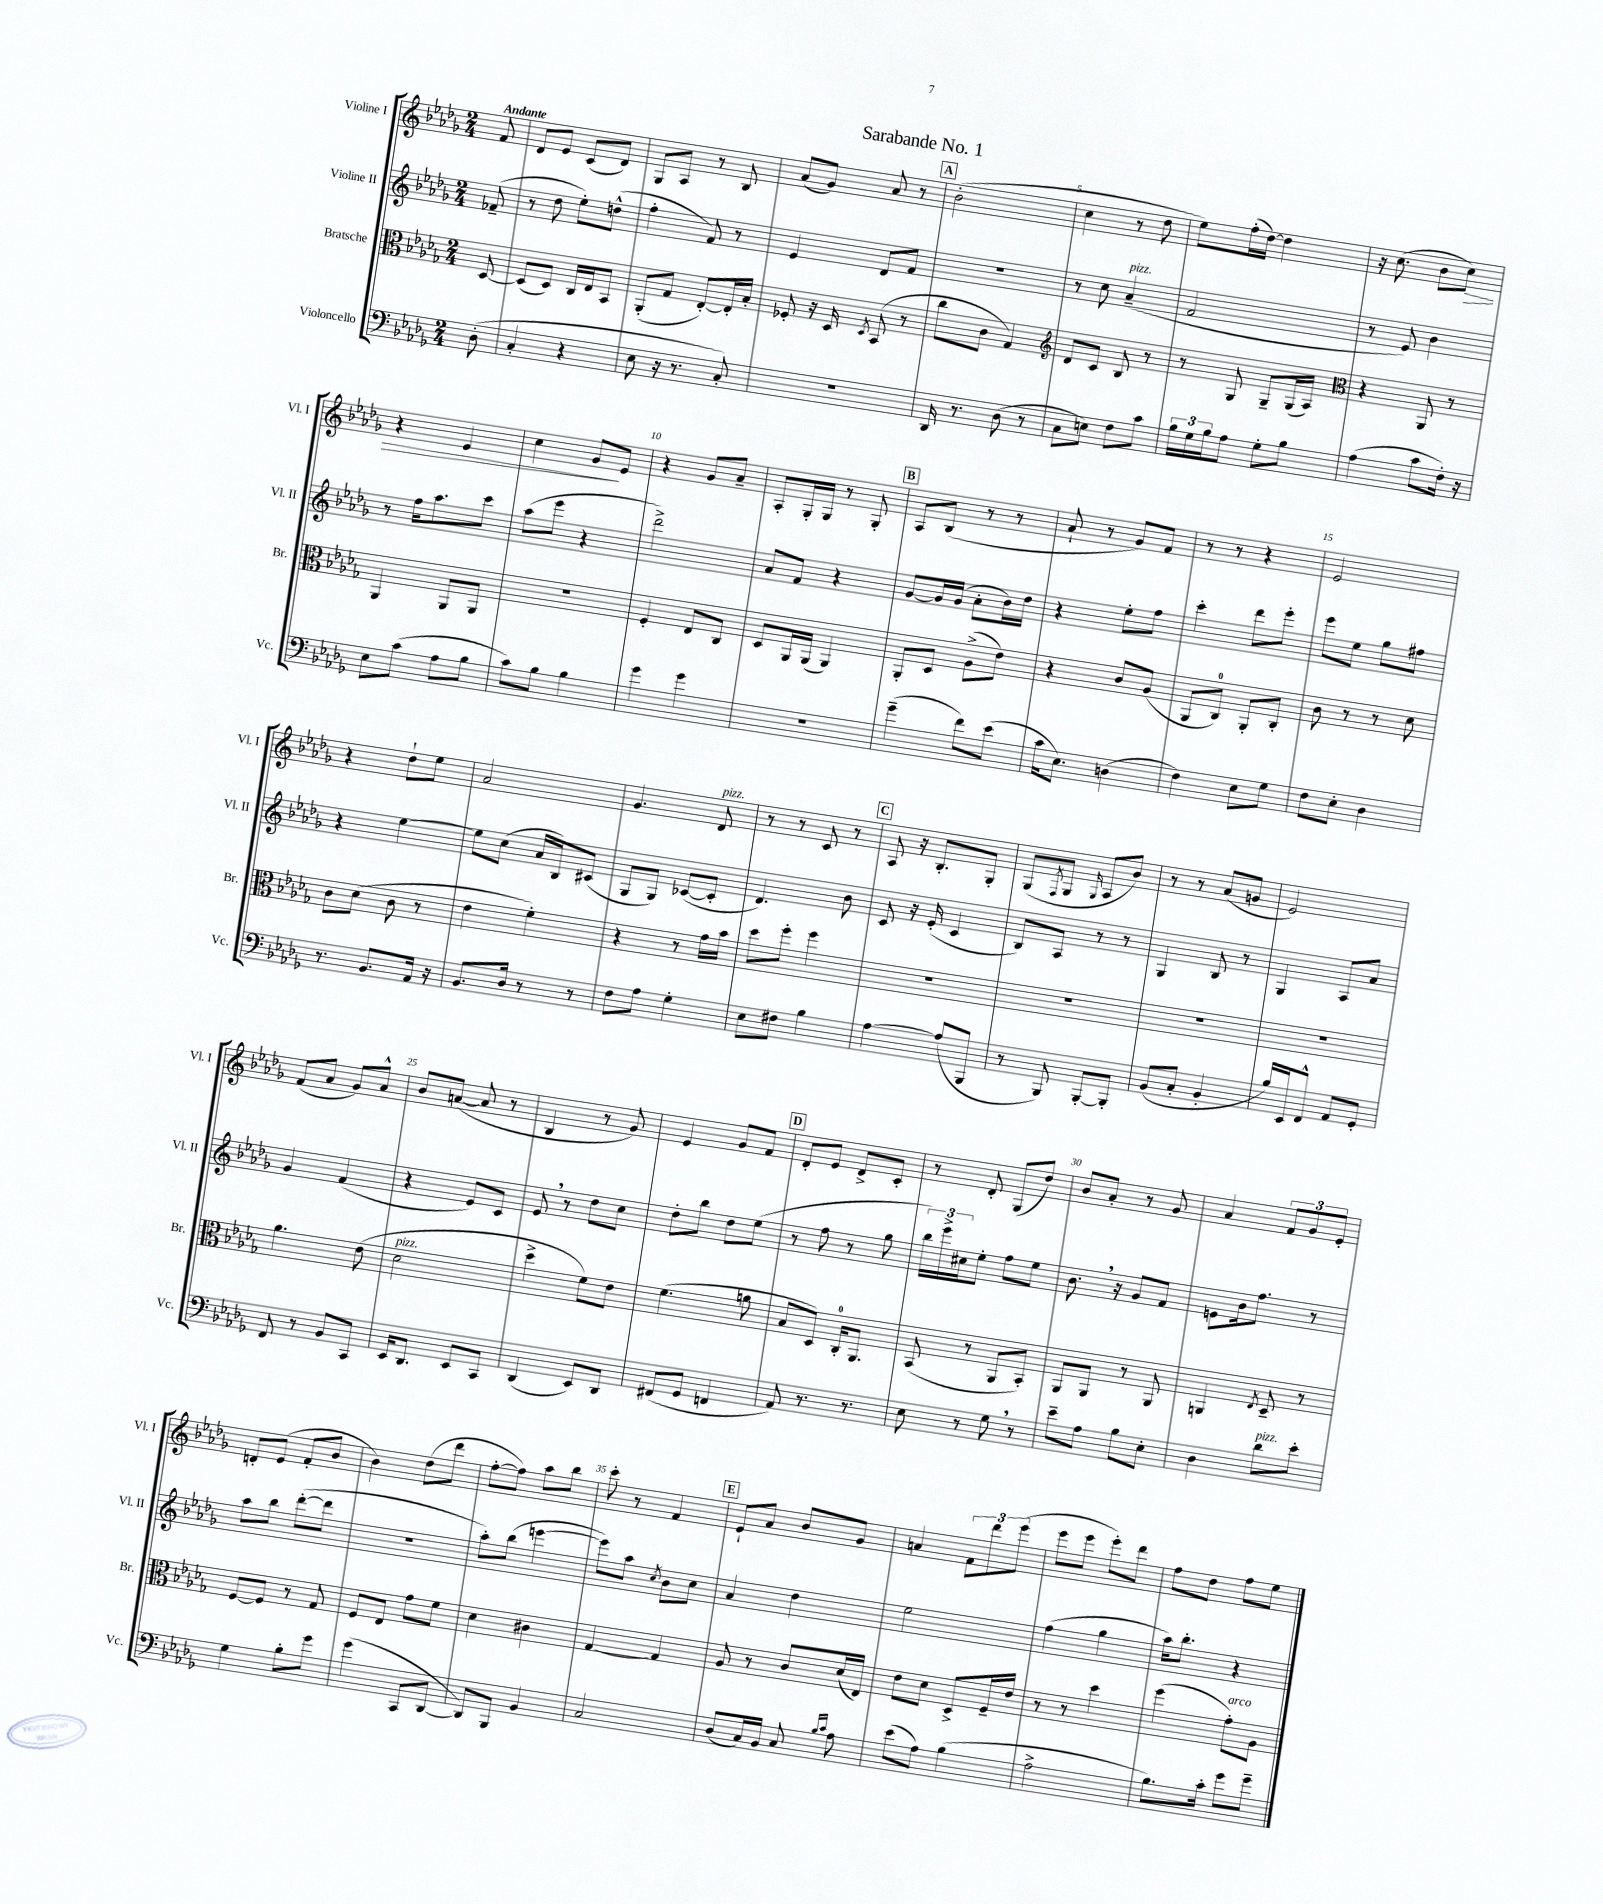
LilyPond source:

\header { title = "Sarabande No. 1" }
<<
\new StaffGroup <<
\new Staff = "s0" \with { instrumentName = "Violine I" shortInstrumentName = "Vl. I" } {
    \clef treble \key des \major \numericTimeSignature \time 2/4 \partial 8 \tempo "Andante"
    f'8 |
    des'8 ees'8 c'8( des'8) |
    ges8 aes8 r8 bes8 |
    aes'8( ges'8) aes'8 r8 |
    \mark \markup { \box "A" } bes'2-.( |
    c''4 r8 des''8 |
    ees''8) f''16-.( des''16~) des''4 |
    r16 c''8.( bes'8 c''8\>) |
    r4 ees'4 |
    c''4 ges'8\! ees'8 |
    r4 ges'8 aes'8-- |
    aes8-. ges16-. ges16 r8 ges8-. |
    \mark \markup { \box "B" } aes8 bes8( r8 r8 |
    aes'8-! r8 ges'8) f'8 |
    r8 r8 r4 |
    ees'2 |
    r4 des''8-! ees''8 |
    aes'2 |
    ges'4. des'8^\markup { \italic "pizz." } |
    r8 r8 c'8 r8 |
    \mark \markup { \box "C" } aes8 r16 bes8.-. ges8-. |
    ges8( \acciaccatura { f8 } ges8 \grace { ges16 } aes8 bes'8) |
    r8 r8 aes'8( g'8 |
    ees'2) |
    f'8( aes'8 ges'8) aes'8-^ |
    bes'8 a'8~( a'8 r8 |
    bes4 r8 ges'8) |
    ees'4 ges'8 f'8 |
    \mark \markup { \box "D" } des'8-. ees'8 des'8-> c'8-. |
    r8 des'8-. ges8( des''8) |
    bes'8 aes'8-. r8 ges'8 |
    aes'4 \tuplet 3/2 { f'8 ges'8 ees'8-. } |
    d'8-. ees'8( f'8-. bes'8 |
    bes'4) des''8( des'''8 |
    f''8~-. f''8) aes''8 bes''8 |
    c'''8-. r8 f'4 |
    \mark \markup { \box "E" } ees'8-! aes'8 bes'8 ges'8 |
    a'4 \tuplet 3/2 { f'8 des'''8 ees'''8( } |
    ees'''8 ees'''8 ees'''8-.) des'''8 |
    f''8 des''8 f''8 ees''8 \bar "|." |
}
\new Staff = "s1" \with { instrumentName = "Violine II" shortInstrumentName = "Vl. II" } {
    \clef treble \key des \major \numericTimeSignature \time 2/4 \partial 8
    fes'8--( |
    r8 des''8 ees''8-.) d''8-^( |
    f''4-. f'8) r8 |
    ees'4 des'8 f'8 |
    \mark \markup { \box "A" } r2 |
    r8 c''8 aes'4--^\markup { \italic "pizz." }( |
    f'2 |
    r8 ees'8) bes'4 |
    r8 f''16 aes''8. c'''8 |
    aes''8( ees'''8 r4 |
    des'''2->) |
    aes'8 f'8 r4 |
    \mark \markup { \box "B" } ges'8~ ges'16 ges'16( aes'8-. bes'16) des''16 |
    r4 ees''8-. f''8 |
    c'''4-. des'''8 ees'''8-. |
    ees'''8 ees''8 ges''8 fis''8 |
    r4 ees''4~ |
    ees''8 c''8( aes'16 bes16) cis'8( |
    ges8 ges8) ces'8~( ces'8-. |
    des'4.) bes'8 |
    \mark \markup { \box "C" } c'8 r16 ees'16-.( c'4 |
    bes8) aes8 r8 r8 |
    ges4 bes8 r8 |
    ges4 aes8 aes'8 |
    ges'4 f'4( |
    r4 ees'8) c'8 |
    ees'8 \breathe r8 des''8 c''8 |
    des''8-. bes''8 des''8 ees''8( |
    \mark \markup { \box "D" } r8 f''8 r8 ges''8 |
    \tuplet 3/2 { bes''16) ees'''16-> cis''16 } ees''8-. f''8 ees''8 |
    bes'8. \breathe r16 ges'8 f'8 |
    e'8 bes'16 f''8. r8 |
    aes''8 bes''8 des'''8~-.( des'''8 |
    R2 |
    aes''8-.) bes''8( e'''4~ |
    e'''8) aes''8 \acciaccatura { c''8 } bes'8 c''8 |
    \mark \markup { \box "E" } aes'4 des''4 |
    ees''2 |
    f''4( ges''4 |
    aes''16) bes''8.-. r4 \bar "|." |
}
\new Staff = "s2" \with { instrumentName = "Bratsche" shortInstrumentName = "Br." } {
    \clef alto \key des \major \numericTimeSignature \time 2/4 \partial 8
    des8~ |
    des8( des8) c16 ees16 bes,8 |
    aes,8-.( ges8 ees8~-.) ees16-. bes16-. |
    fes8-. r16 des16 \acciaccatura { des8 } bes,8( r8 |
    \mark \markup { \box "A" } c''8 c'8 ges4) |
    \clef treble des'8 c'8 bes8 r8 |
    r8 ges8 ges8-- ges16( aes16) |
    \clef alto r4 aes,8 r8 |
    aes,4 aes,8 aes,8 |
    R2 |
    f4-. ees8 c8 |
    des8 aes,16 aes,16( aes,4) |
    \mark \markup { \box "B" } aes,8-. des8 aes8->( ees'8) |
    r4 c'8 aes8( |
    aes,8 c8-0) aes,8-. c8-. |
    c'8 r8 r8 des'8 |
    c'8 des'8( c'8 r8 |
    ees'4 f'4-.) |
    r4 r8 ges'16 bes'16 |
    des''8 f''8-. f''4 |
    \mark \markup { \box "C" } R2 |
    R2 |
    R2 |
    R2 |
    aes'4. ees'8( |
    des'2^\markup { \italic "pizz." } |
    des''4-> f'8) ees'8 |
    f'4.( a'8 |
    \mark \markup { \box "D" } bes8 des8) c16-0-. aes,8. |
    bes,8( r8 aes,8 bes,8-.) |
    aes,8 aes,8 r8 aes,8 |
    a,4 \acciaccatura { ees8 } des8-- r8 |
    f8~ f8 r8 ges8 |
    f8 ees8 ges'8 f'8 |
    des'4 cis'4 |
    ges4~ ges4 |
    \mark \markup { \box "E" } aes8 r8 c'8 des'16( ees16) |
    ees'8 des'8 des8-> f16-- ees'16 |
    r8 r8 des''4 |
    f''4( ges'8-.^\markup { \italic "arco" }) aes8 \bar "|." |
}
\new Staff = "s3" \with { instrumentName = "Violoncello" shortInstrumentName = "Vc." } {
    \clef bass \key des \major \numericTimeSignature \time 2/4 \partial 8
    des8-.( |
    c4-. r4 |
    ees8 r16 r8. c8-.) |
    r2 |
    \mark \markup { \box "A" } des,16 r8. des8( r8 |
    c8 e8) f8 c'8 |
    \tuplet 3/2 { bes16 ges16 bes16 } aes8 ges8-. bes8 |
    aes4( c'8 f16-.) r16 |
    ees8 c'8( aes8 bes8 |
    c'8) bes8 bes4 |
    ges'4 ges'4 |
    r2 |
    \mark \markup { \box "B" } ges'4--( f'8) ees'8( |
    c'16 ees8.) d4( |
    f4) ees8 ges8 |
    f8 ees8-. des4 |
    r8. bes,8. aes,16 r16 |
    bes,8. des16 r8 r8 |
    f8 aes8 ges4-. |
    ees8 fis8 bes4 |
    \mark \markup { \box "C" } aes4~ aes8( bes,,8 |
    r8 bes,,8) bes,,8~-. bes,,8-. |
    bes,8( c8-. bes,4-. |
    bes16) ees,16 f,8-^ aes,8 ges,8-. |
    f,8 r8 bes,8 c,8 |
    ees,16 des,8. ees,8 c,8 |
    des,4( ees,8) des,8 |
    fis,8( ges,8 f,4 |
    \mark \markup { \box "D" } aes,8) r8. r8. |
    ees8 r8 ges8 \breathe r8 |
    ees'8-- aes8 bes8 ees8-. |
    des4 des'8^\markup { \italic "pizz." } ees'8-. |
    ges4 bes8-. ges'8 |
    ges'4( c,8 des,8~ |
    des,8) bes,,8 bes,4 |
    c2 |
    \mark \markup { \box "E" } des8( c16) bes,16 c8 \grace { bes16 c'16 } aes8 |
    ees'8( aes8) bes4( |
    aes2-> |
    bes8.) c'16-. ges'8 ges'8-- \bar "|." |
}
>>
>>
\layout { \context { \Score \override BarNumber.break-visibility = ##(#f #t #t) barNumberVisibility = #(every-nth-bar-number-visible 5) } }
